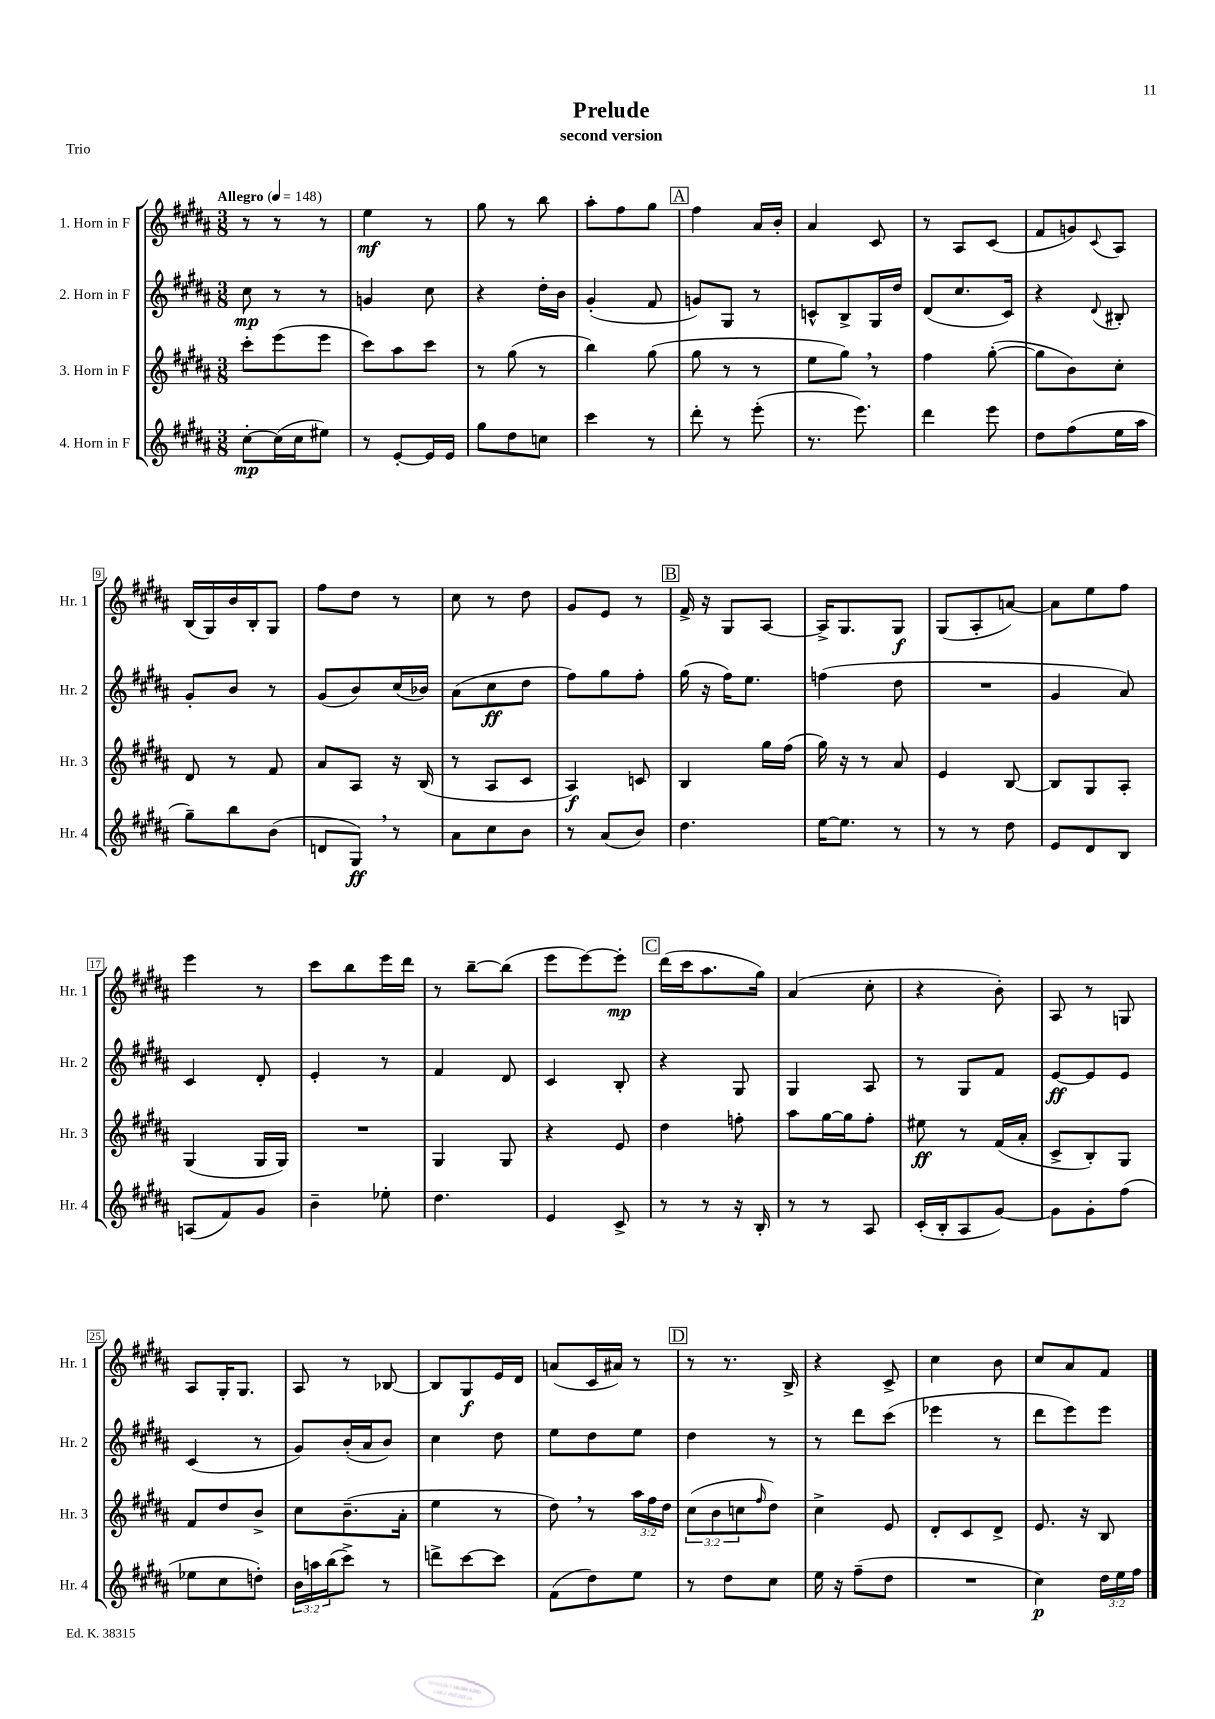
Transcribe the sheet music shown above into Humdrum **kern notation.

**kern	**dynam	**kern	**dynam	**kern	**dynam	**kern	**dynam
*part4	*part4	*part3	*part3	*part2	*part2	*part1	*part1
*staff4	*staff4	*staff3	*staff3	*staff2	*staff2	*staff1	*staff1
*I"4. Horn in F	*	*I"3. Horn in F	*	*I"2. Horn in F	*	*I"1. Horn in F	*
*I'Hr. 4	*	*I'Hr. 3	*	*I'Hr. 2	*	*I'Hr. 1	*
*clefG2	*	*clefG2	*	*clefG2	*	*clefG2	*
*k[f#c#g#d#a#]	*	*k[f#c#g#d#a#]	*	*k[f#c#g#d#a#]	*	*k[f#c#g#d#a#]	*
*M3/8	*	*M3/8	*	*M3/8	*	*M3/8	*
*MM148	*	*MM148	*	*MM148	*	*MM148	*
=1	=1	=1	=1	=1	=1	=1	=1
!	!	!	!	!	!	!LO:TX:a:B:t=Allegro	!
[8cc#'\L	mp	8ccc#'\L	.	8cc#\	mp	8r	.
(16cc#\L]	.	(8eee\	.	8r	.	8r	.
16cc#\J	.	.	.	.	.	.	.
8ee#X\J)	.	8eee\J	.	8r	.	8r	.
=2	=2	=2	=2	=2	=2	=2	=2
8r	.	8ccc#\L)	.	4gn/	.	4ee\	mf
[8e'/L	.	8aa#\	.	.	.	.	.
16e/L]	.	8ccc#\J	.	8cc#\	.	8r	.
16e/JJ	.	.	.	.	.	.	.
=3	=3	=3	=3	=3	=3	=3	=3
8gg#\L	.	8r	.	4r	.	8gg#\	.
8dd#\	.	(8gg#\	.	.	.	8r	.
8ccn\J	.	8r	.	16dd#'\LL	.	8bb\	.
.	.	.	.	16b\JJ	.	.	.
=4	=4	=4	=4	=4	=4	=4	=4
4ccc#\	.	4bb\)	.	(4g#'/	.	8aa#'\L	.
.	.	.	.	.	.	8ff#\	.
8r	.	(8gg#\	.	8f#/	.	8gg#\J	.
!!LO:REH:place=s1:t=A
=5	=5	=5	=5	=5	=5	=5	=5
8ddd#'\	.	8gg#\	.	8gn/L)	.	4ff#\	.
8r	.	8r	.	8G#/J	.	.	.
(8eee'\	.	8r	.	8r	.	16a#/LL	.
.	.	.	.	.	.	16b'/JJ	.
=6	=6	=6	=6	=6	=6	=6	=6
8.r	.	8ee\L	.	8cn^^/L	.	4a#/	.
.	.	8gg#,\J)	.	8B^/	.	.	.
8.eee\)	.	.	.	.	.	.	.
.	.	8r	.	16G#/L	.	8c#/	.
.	.	.	.	16dd#/JJ	.	.	.
=7	=7	=7	=7	=7	=7	=7	=7
4ddd#\	.	4ff#\	.	(8d#/L	.	8r	.
.	.	.	.	8.cc#/	.	8A#/L	.
8eee\	.	([8gg#'\	.	.	.	(8c#/J	.
.	.	.	.	16c#/Jk)	.	.	.
=8	=8	=8	=8	=8	=8	=8	=8
8dd#\L	.	8gg#\L]	.	4r	.	8f#/L	.
(8ff#\	.	8b\)	.	.	.	8gn/)	.
.	.	.	.	8qqd#/	.	8qqc#/	.
16ee\L	.	8cc#'\J	.	8B#X'/	.	8A#/J	.
16aa#\JJ	.	.	.	.	.	.	.
!!LO:LB:g=z
=9	=9	=9	=9	=9	=9	=9	=9
8gg#~\L)	.	8d#/	.	8g#'/L	.	(16B/LL	.
.	.	.	.	.	.	16G#/)	.
8bb\	.	8r	.	8b/J	.	16b/	.
.	.	.	.	.	.	16B'/J	.
(8b\J	.	8f#/	.	8r	.	8G#/J	.
=10	=10	=10	=10	=10	=10	=10	=10
8dn/L	.	8a#/L	.	(8g#/L	.	8ff#\L	.
8G#,/J)	ff	8A#/J	.	8b/)	.	8dd#\J	.
8r	.	16r	.	(16cc#/L	.	8r	.
.	.	(16B/	.	16b-X/JJ)	.	.	.
=11	=11	=11	=11	=11	=11	=11	=11
8a#\L	.	8r	.	(8a#\L	.	8cc#\	.
8cc#\	.	8A#/L	.	8cc#\	ff	8r	.
8b\J	.	8c#/J	.	8dd#\J	.	8dd#\	.
=12	=12	=12	=12	=12	=12	=12	=12
8r	.	4A#/)	f	8ff#\L)	.	8g#/L	.
(8a#/L	.	.	.	8gg#\	.	8e/J	.
8b/J)	.	8cn/	.	8ff#'\J	.	8r	.
!!LO:REH:place=s1:t=B
=13	=13	=13	=13	=13	=13	=13	=13
4.dd#\	.	4B/	.	(16gg#\	.	16f#^/	.
.	.	.	.	16r	.	16r	.
.	.	.	.	16ff#\KL)	.	8G#/L	.
.	.	.	.	8.ee\J	.	.	.
.	.	16gg#\LL	.	.	.	[8A#/J	.
.	.	(16ff#\JJ	.	.	.	.	.
=14	=14	=14	=14	=14	=14	=14	=14
[16ee\KL	.	16gg#\)	.	(4ffn\	.	16A#^/KL]	.
8.ee\J]	.	16r	.	.	.	8.G#/	.
.	.	8r	.	.	.	.	.
8r	.	8a#/	.	8dd#\	.	8G#/J	f
=15	=15	=15	=15	=15	=15	=15	=15
8r	.	4e/	.	4.r	.	(8G#/L	.
8r	.	.	.	.	.	8A#'/	.
8dd#\	.	[8B/	.	.	.	[8an/J)	.
=16	=16	=16	=16	=16	=16	=16	=16
8e/L	.	8B/L]	.	4g#/	.	8a\L]	.
8d#/	.	8G#/	.	.	.	8ee\	.
8B/J	.	8A#'/J	.	8a#/)	.	8ff#\J	.
!!LO:LB:g=z
=17	=17	=17	=17	=17	=17	=17	=17
(8An/L	.	(4G#/	.	4c#/	.	4eee\	.
8f#/)	.	.	.	.	.	.	.
8g#/J	.	16G#/LL	.	8d#'/	.	8r	.
.	.	16G#/JJ)	.	.	.	.	.
=18	=18	=18	=18	=18	=18	=18	=18
4b~\	.	4.r	.	4e'/	.	8ccc#\L	.
.	.	.	.	.	.	8bb\	.
8ee-X'\	.	.	.	8r	.	16eee\L	.
.	.	.	.	.	.	16ddd#\JJ	.
=19	=19	=19	=19	=19	=19	=19	=19
4.dd#\	.	4G#/	.	4f#/	.	8r	.
.	.	.	.	.	.	[8bb~\L	.
.	.	8G#/	.	8d#/	.	(8bb\J]	.
=20	=20	=20	=20	=20	=20	=20	=20
4e/	.	4r	.	4c#/	.	8eee\L	.
.	.	.	.	.	.	[8eee\)	.
8c#^/	.	8e/	.	8B'/	.	8eee'\J]	mp
!!LO:REH:place=s1:t=C
=21	=21	=21	=21	=21	=21	=21	=21
8r	.	4dd#\	.	4r	.	(16ddd#\LL	.
.	.	.	.	.	.	16ccc#\J	.
8r	.	.	.	.	.	8.aa#\	.
16r	.	8ffn'\	.	8G#/	.	.	.
16B'/	.	.	.	.	.	16gg#\Jk)	.
=22	=22	=22	=22	=22	=22	=22	=22
8r	.	8aa#\L	.	4G#/	.	(4a#/	.
8r	.	[16gg#\L	.	.	.	.	.
.	.	16gg#\J]	.	.	.	.	.
8A#/	.	8ff#'\J	.	8A#/	.	8cc#'\	.
=23	=23	=23	=23	=23	=23	=23	=23
(16c#'/LL	.	8ee#X\	ff	8r	.	4r	.
16B'/J	.	.	.	.	.	.	.
8A#/	.	8r	.	8G#/L	.	.	.
[8g#/J)	.	(16f#/LL	.	8f#/J	.	8b'\)	.
.	.	16a#'/JJ	.	.	.	.	.
=24	=24	=24	=24	=24	=24	=24	=24
8g#\L]	.	8c#^/L	.	[8e/L	ff	8A#/	.
8g#'\	.	8B'/)	.	8e/]	.	8r	.
(8ff#\J	.	8G#/J	.	8e/J	.	8Gn/	.
!!LO:LB:g=z
=25	=25	=25	=25	=25	=25	=25	=25
8ee-X\L	.	8f#/L	.	(4c#/	.	8A#/L	.
8cc#\	.	8dd#/	.	.	.	16G#'/K	.
.	.	.	.	.	.	8.G#/J	.
8ddn'\J)	.	8b^/J	.	8r	.	.	.
=26	=26	=26	=26	=26	=26	=26	=26
24b\LL	.	8cc#\L	.	8g#/L)	.	8A#/	.
24aan\	.	.	.	.	.	.	.
(24bb\J	.	.	.	.	.	.	.
8ccc#^\J)	.	(8.b~\	.	(16b'/L	.	8r	.
.	.	.	.	16a#/J	.	.	.
8r	.	.	.	8b/J)	.	[8B-X/	.
.	.	16a#'\Jk	.	.	.	.	.
=27	=27	=27	=27	=27	=27	=27	=27
8dddn^\L	.	4ee\	.	4cc#\	.	8B-/L]	.
[8ccc#\	.	.	.	.	.	8G#/	f
8ccc#\J]	.	8r	.	8dd#\	.	16e/L	.
.	.	.	.	.	.	16d#/JJ	.
=28	=28	=28	=28	=28	=28	=28	=28
(8f#\L	.	8dd#,\)	.	8ee\L	.	(8an/L	.
8dd#\)	.	8r	.	8dd#\	.	16c#/L	.
.	.	.	.	.	.	16a#X/JJ)	.
8ee\J	.	24aa#\LL	.	8ee\J	.	8r	.
.	.	24ff#\	.	.	.	.	.
.	.	24dd#\JJ	.	.	.	.	.
!!LO:REH:place=s1:t=D
=29	=29	=29	=29	=29	=29	=29	=29
8r	.	(12cc#\L	.	4dd#\	.	8r	.
.	.	12b\	.	.	.	.	.
8dd#\L	.	.	.	.	.	8.r	.
.	.	12ccn\	.	.	.	.	.
.	.	16qqff#/	.	.	.	.	.
8cc#\J	.	8dd#\J)	.	8r	.	.	.
.	.	.	.	.	.	16B^/	.
=30	=30	=30	=30	=30	=30	=30	=30
16ee\	.	4cc#^\	.	8r	.	4r	.
16r	.	.	.	.	.	.	.
(8ff#~\L	.	.	.	8ddd#\L	.	.	.
8dd#\J	.	8e/	.	(8ccc#\J	.	8c#^/	.
=31	=31	=31	=31	=31	=31	=31	=31
4.r	.	8d#'/L	.	4eee-X\	.	4cc#\	.
.	.	8c#/	.	.	.	.	.
.	.	8d#^/J	.	8r	.	8b\	.
=32	=32	=32	=32	=32	=32	=32	=32
4cc#\)	p	8.e/	.	8ddd#\L	.	8cc#/L	.
.	.	.	.	8eee\)	.	8a#/	.
.	.	16r	.	.	.	.	.
24dd#\LL	.	8B/	.	8eee\J	.	8f#/J	.
24ee\	.	.	.	.	.	.	.
24ff#\JJ	.	.	.	.	.	.	.
==	==	==	==	==	==	==	==
*-	*-	*-	*-	*-	*-	*-	*-
